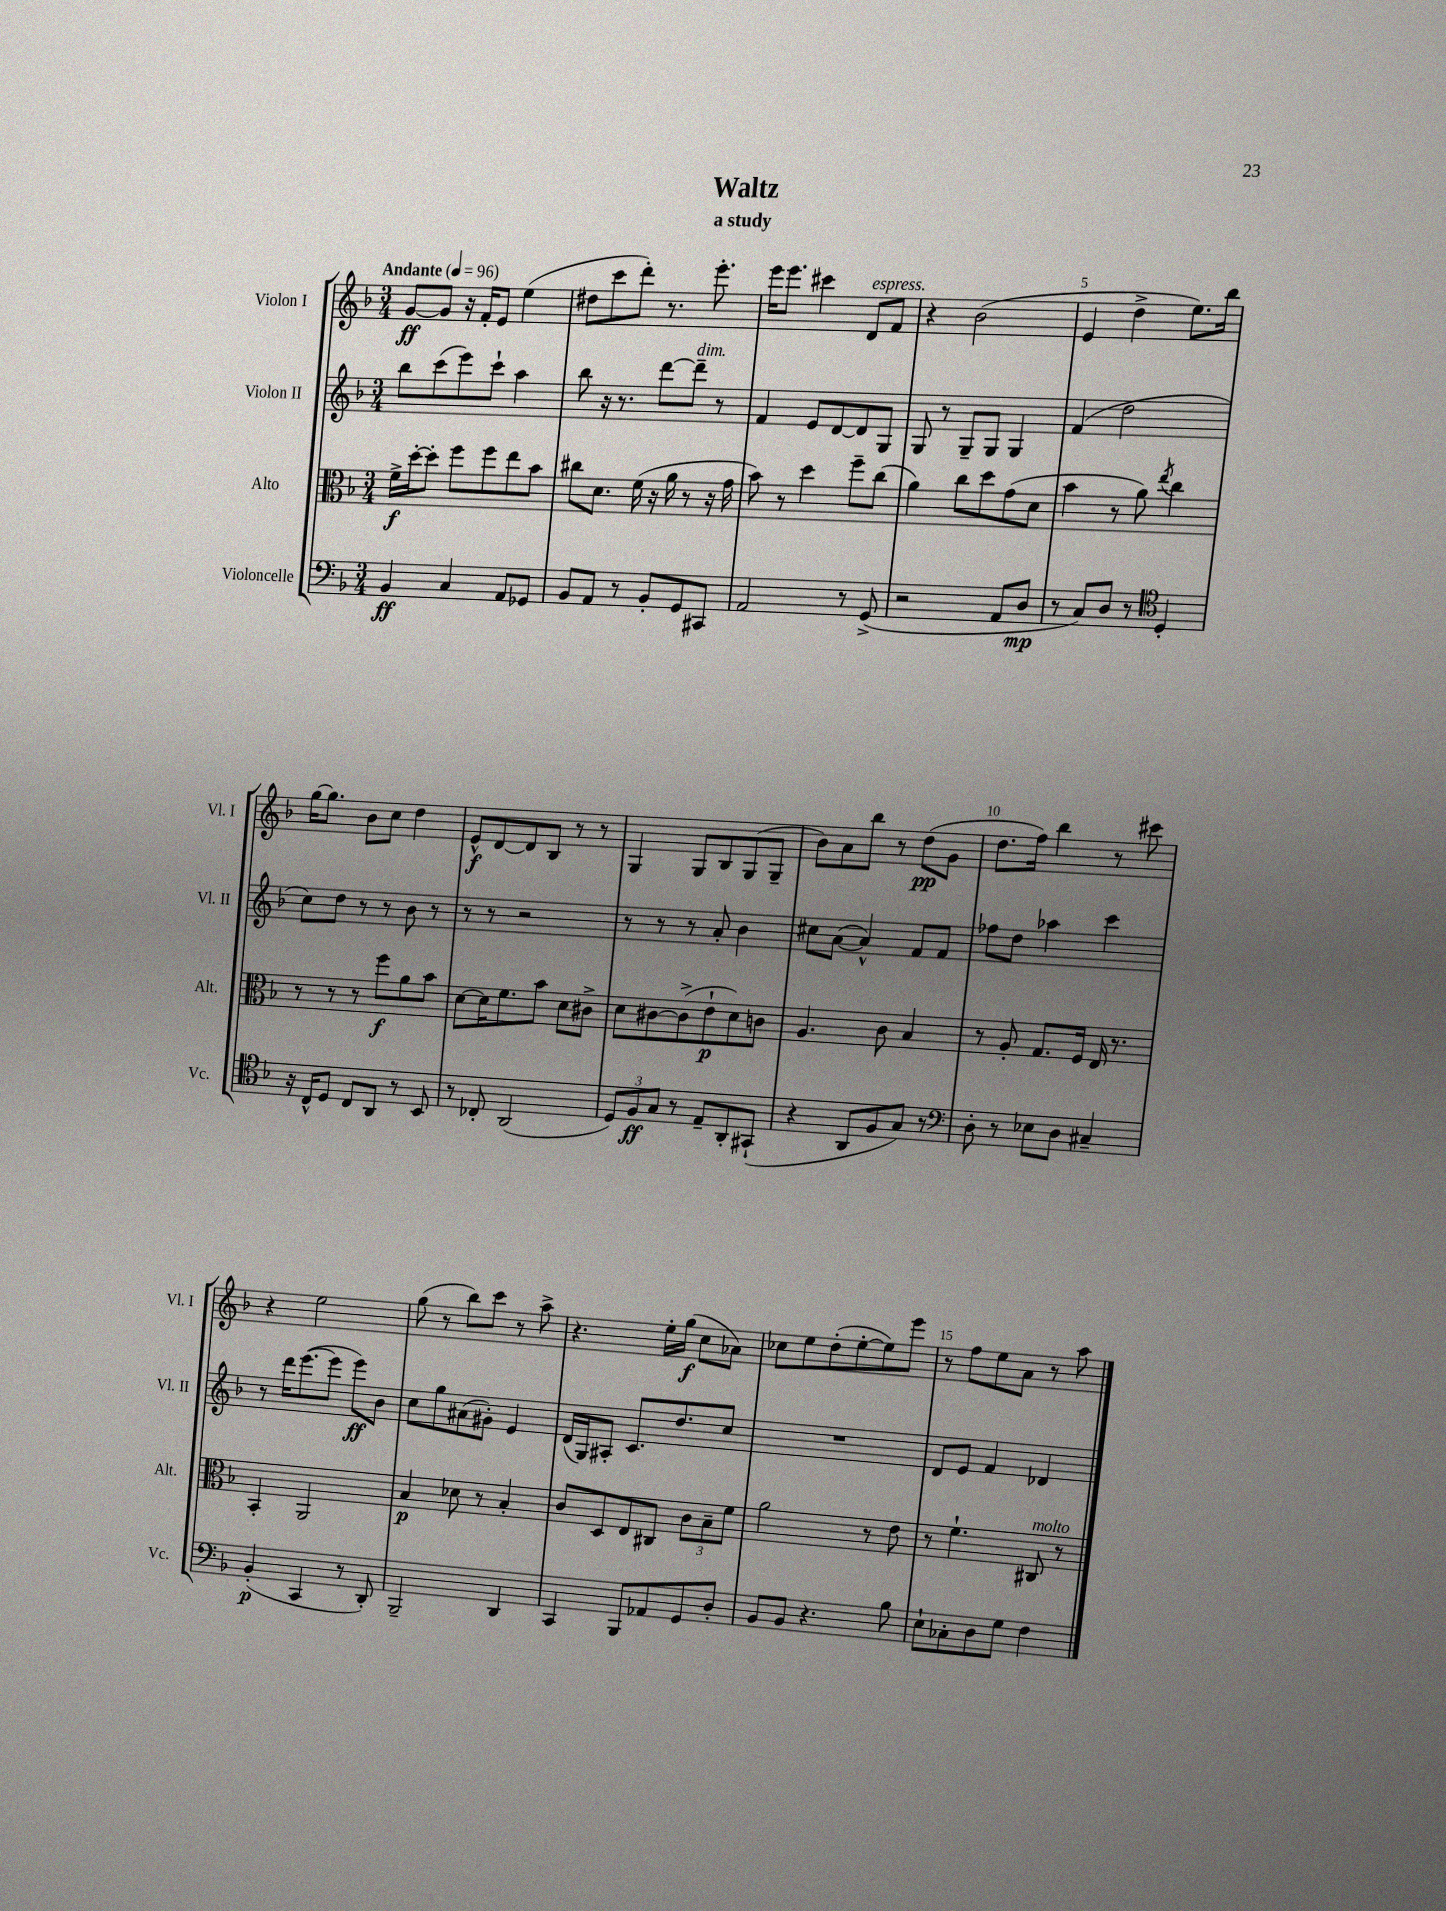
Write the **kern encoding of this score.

**kern	**kern	**kern	**kern
*staff4	*staff3	*staff2	*staff1
*clefF4	*clefC3	*clefG2	*clefG2
*k[b-]	*k[b-]	*k[b-]	*k[b-]
*M3/4	*M3/4	*M3/4	*M3/4
*MM96	*MM96	*MM96	*MM96
4BB-/	16f^\LL	8bb-\L	[8g/L
.	[16dd'\J	.	.
.	8dd'\]J	(8ccc\	8g/]J
4C/	8ff\L	8eee\)	16r
.	.	.	16f'/LK
.	8ff\	8ccc`\J	8e/J
8AA/L	8ee\	4aa\	(4ee\
8GG-/J	8b-\J	.	.
=	=	=	=
8BB-/L	8cc#\L	8bb-\	8dd#\L
8AA/J	8.d\J	16r	8ccc\
.	.	8.r	.
8r	.	.	8ddd'\J)
.	(16f\	.	.
8BB-'/L	16r	[8ddd\L	8.r
.	16a\	.	.
8GG/	8r	8ddd~\]J	.
.	.	.	8.eee'\
8CC#/J	16r	8r	.
.	16g\	.	.
=	=	=	=
2AA/	8b-\)	4f/	16eee\LK
.	.	.	8.eee\J
.	8r	.	.
.	4dd\	8e/L	4ccc#\
.	.	[8d/	.
8r	8ff~\L	8d/]	8d/L
(8GG^/	(8cc\J	8G/J	8f/J
=	=	=	=
2r	4a\)	8G/	4r
.	.	8r	.
.	8cc\L	8G~/L	(2b-\
.	8dd\	8G/J	.
8AA/L	(8g\	4G/	.
8D/J	8d\J	.	.
=	=	=	=
8r	4b-\	(4f/	4e/
8C/L)	.	.	.
8D/J	8r	2dd\	4dd^\
8r	8a\)	.	.
*clefC4	*	*	*
.	8qee/	.	.
4D'/	4cc\	.	8.ee\L)
.	.	.	16bb-\Jk
=	=	=	=
16r	8r	8cc\L)	[16gg\LK
16C^^/LK	.	.	8.gg\]J
8D/J	8r	8dd\J	.
8C/L	8r	8r	8b-\L
8AA/J	8ff\L	8r	8cc\J
8r	8a\	8b-\	4dd\
8BB-/	8b-\J	8r	.
=	=	=	=
8r	[8d\L	8r	8e^^/L
8C-'/	16d\]K	8r	[8d/
.	8.f\	.	.
(2AA/	.	2r	8d/]
.	8b-\J	.	8B-/J
.	8d\L	.	8r
.	8c#^\J	.	8r
=	=	=	=
12D/L)	8d\L	8r	4G/
12F/	.	.	.
.	[8c#\	8r	.
12G/J	.	.	.
8r	(8c#^\]	8r	8G/L
8E~/L	8e`\	8a'/	8B-/
8AA'/	8d\)	4b-\	(8G/
(8GG#`/J	8c\J	.	8G~/J
=	=	=	=
4r	4.A/	8cc#\L	8b-\L)
.	.	([8a\J	8a\
8AA/L	.	4a^^/])	8bb-\J
8F/	8c\	.	8r
8G/J)	4B-/	8f/L	(8dd\L
8r	.	8f/J	8g\J
=	=	=	=
*clefF4	*	*	*
8D'\	8r	8ff-\L	8.dd\L
8r	8A'/	8dd\J	.
.	.	.	16ff\Jk)
8E-\L	8.G/L	4aa-\	4bb-\
8D\J	.	.	.
.	16F/Jk	.	.
4C#~/	16E/	4ccc\	8r
.	8.r	.	.
.	.	.	8ccc#\
=	=	=	=
(4BB-'/	4BB-'/	8r	4r
.	.	16ddd\LK	.
.	.	([8.eee\	.
4CC/	2AA/	.	2ee\
.	.	8eee\]J	.
8r	.	8eee\L)	.
8DD'/)	.	8b-\J	.
=	=	=	=
2BBB-~/	4B-/	8cc\L	(8gg\
.	.	8gg\	8r
.	8d-\	(8a#\	8bb-\L)
.	8r	8g#'\J)	8ccc\J
4DD/	4B-'/	4e/	8r
.	.	.	8aa^\
=	=	=	=
4CC/	8c/L	(16d/LL	4.r
.	.	16G/J)	.
.	8D/	8A#'/J	.
8BBB-/L	8E/	8.c/L	.
8AA-/	8C#/J	.	16ee'\LL
.	.	8.dd/	(16gg\JJ
8GG/	12c\L	.	8cc\L
.	12B-~\	.	.
8D'/J	.	8cc/J	8a-\J)
.	12f\J	.	.
=	=	=	=
8BB-/L	2a\	2.r	8cc-\L
8BB-/J	.	.	8ee\
4.r	.	.	(8dd'\
.	.	.	[8ee'\
.	8r	.	8ee\])
8B-\	8e\	.	8eee\J
=	=	=	=
8E`\L	8r	8d/L	8r
8C-'\	4.f`\	8e/J	8ff\L
8D\	.	4f/	8ee\
8G\J	.	.	8a\J
4F\	8C#/	4d-/	8r
.	8r	.	8aa\
==	==	==	==
*-	*-	*-	*-
